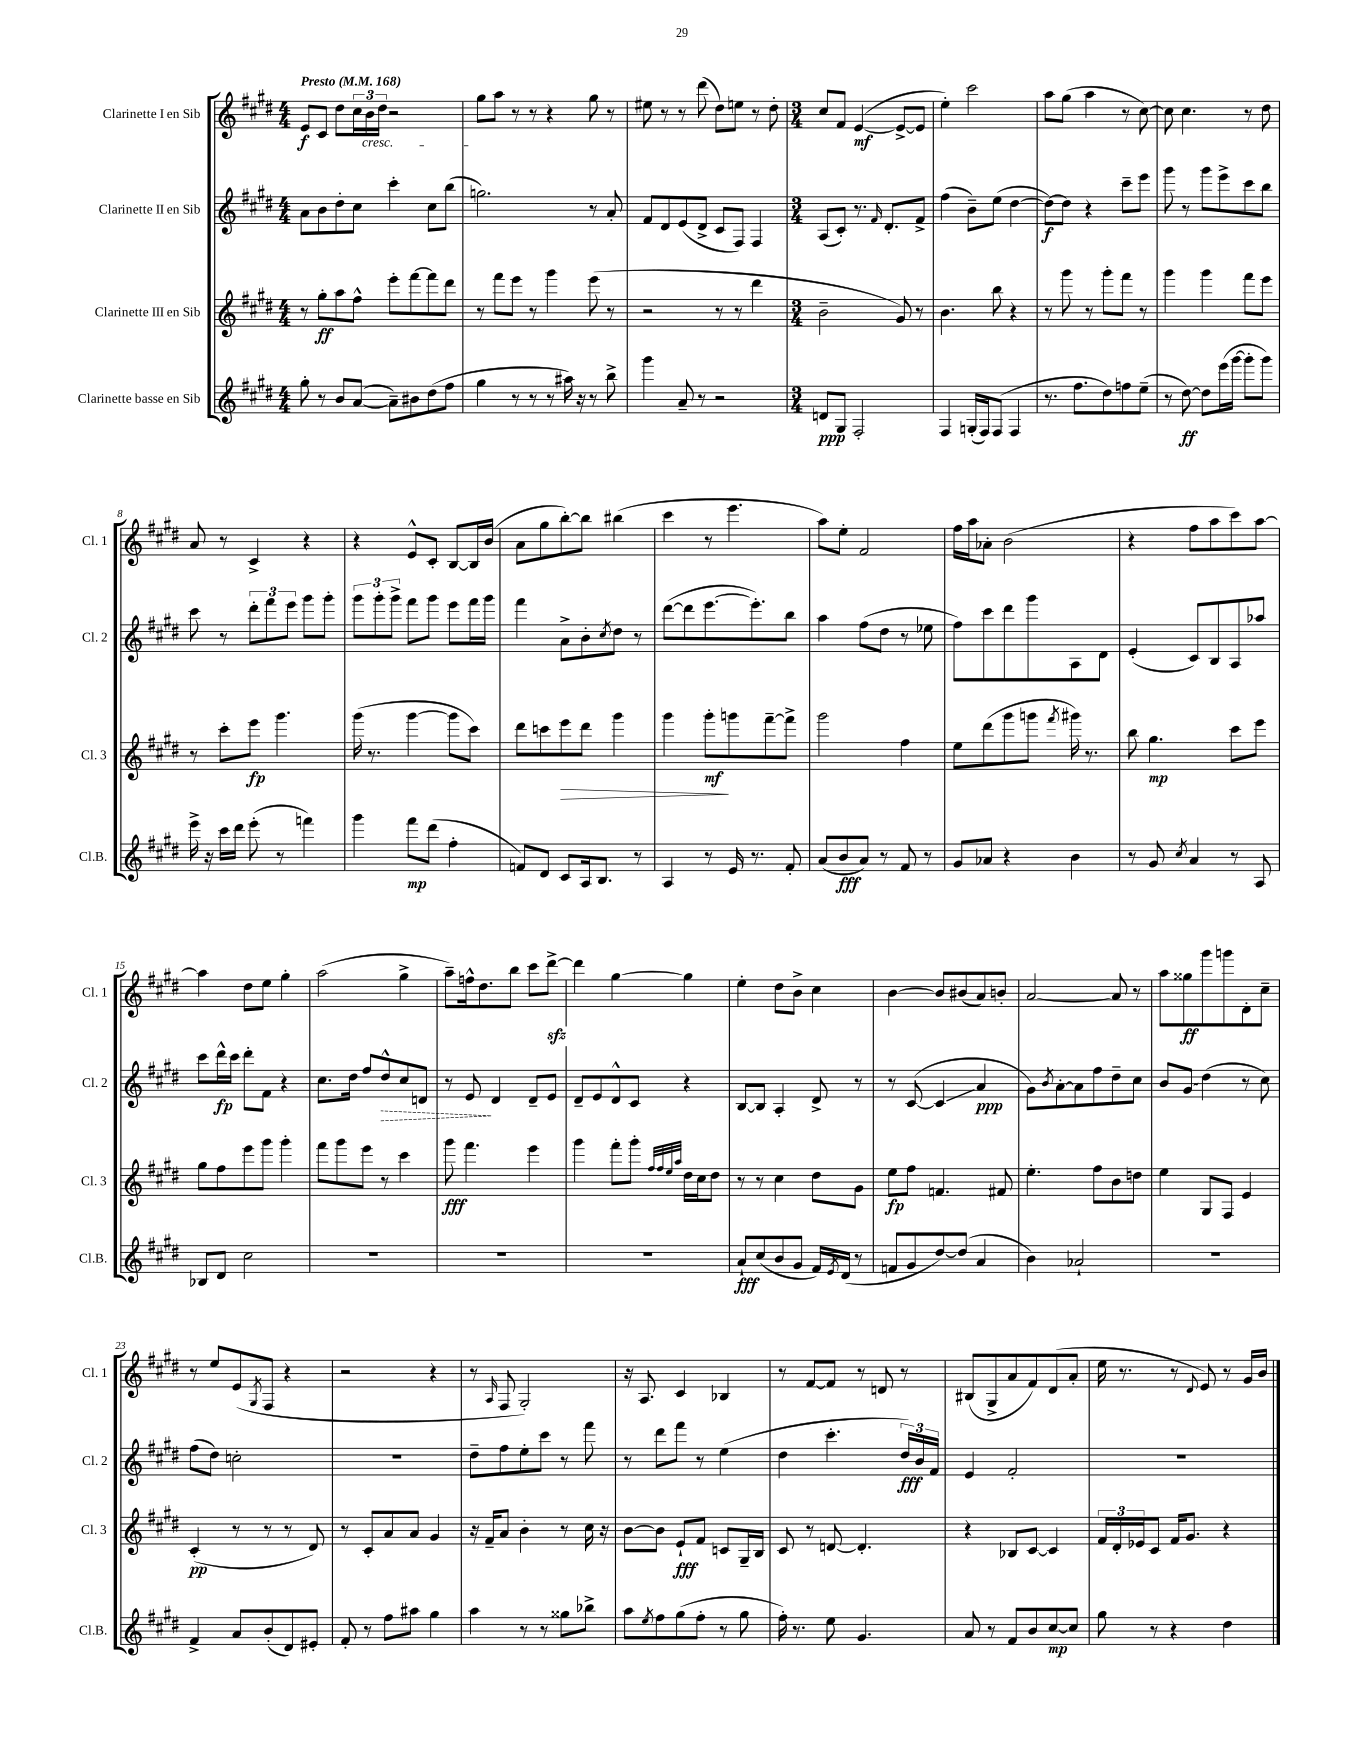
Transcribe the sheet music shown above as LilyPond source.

<<
\new StaffGroup <<
\new Staff = "s0" \with { instrumentName = "Clarinette I en Sib" shortInstrumentName = "Cl. 1" } {
    \clef treble \key e \major \numericTimeSignature \time 4/4 \tempo "Presto" 4 = 168
    e'8\f cis'8 dis''8 \tuplet 3/2 { cis''16 b'16\cresc dis''16 } r2 |
    gis''8\! a''8 r8 r8 r4 gis''8 r8 |
    eis''8 r8 r8 dis'''8( dis''8) e''8 r8 dis''8-. |
    \numericTimeSignature \time 3/4 cis''8 fis'8 e'4~\mf( e'8~-> e'8 |
    e''4-.) cis'''2 |
    a''8 gis''8( a''4 r8 cis''8~) |
    cis''8 cis''4. r8 dis''8 |
    a'8 r8 cis'4-> r4 |
    r4 e'8-^ cis'8-. b8~ b16 b'16( |
    a'8 gis''8 b''8~-.) b''8 bis''4( |
    cis'''4 r8 e'''4. |
    a''8) e''8-. fis'2 |
    fis''16 a''16 aes'8-. b'2( |
    r4 fis''8 a''8 cis'''8) a''8~ |
    a''4 dis''8 e''8 gis''4-. |
    a''2( gis''4-> |
    a''8--) f''16-^ dis''8. b''8 cis'''8 dis'''8~->\sfz |
    dis'''4 gis''4~ gis''4 |
    e''4-. dis''8 b'8-> cis''4 |
    b'4~ b'8 bis'8( a'8) b'8-. |
    a'2~ a'8 r8 |
    a''8 gisis''8\ff gis'''8 g'''8 dis'8-. cis''8-- |
    r8 e''8 e'8( \acciaccatura { gis8 } fis8 r4 |
    r2 r4 |
    r8 \grace { a16 } fis8 gis2-.) |
    r16 a8. cis'4 bes4 |
    r8 fis'8~ fis'8 r8 d'8 r8 |
    bis8( gis8-> a'8 fis'8) dis'8( a'8-. |
    e''16 r8. r8 \appoggiatura { dis'8 } e'8) r8 gis'16 b'16 \bar "|." |
}
\new Staff = "s1" \with { instrumentName = "Clarinette II en Sib" shortInstrumentName = "Cl. 2" } {
    \clef treble \key e \major \numericTimeSignature \time 4/4
    a'8 b'8 dis''8-. cis''8 cis'''4-. cis''8 b''8( |
    g''2.) r8 a'8-. |
    fis'8 dis'8 e'8( dis'8-> cis'8 fis8) fis4 |
    \numericTimeSignature \time 3/4 a8( cis'8-.) r8. \grace { fis'16 } dis'8.-. fis'8-> |
    fis''4( b'8--) e''8( dis''4~ |
    dis''8~\f) dis''8 r4 cis'''8-- e'''8 |
    gis'''8 r8 gis'''8 e'''8-> cis'''8 b''8 |
    cis'''8 r8 \tuplet 3/2 { dis'''8-. fis'''8 e'''8 } gis'''8 gis'''8-. |
    \tuplet 3/2 { gis'''8 gis'''8-. gis'''8-> } fis'''8 gis'''8 e'''8 fis'''16 gis'''16 |
    fis'''4 a'8-> b'8-. \acciaccatura { cis''8 } dis''8 r8 |
    dis'''8~( dis'''8 e'''8.~ e'''8.-.) b''8 |
    a''4 fis''8( dis''8 r8 ees''8 |
    fis''8) cis'''8 dis'''8 gis'''8 a8 dis'8 |
    e'4-.( cis'8) b8 a8 aes''8 |
    cis'''8 dis'''16-^\fp cis'''16 dis'''8-. fis'8 r4 |
    cis''8. dis''16 fis''8 \once \override Hairpin.style = #'dashed-line dis''8-^\> cis''8 d'8 |
    r8 e'8\! dis'4 dis'8-- e'8 |
    dis'8-- e'8 dis'8-^ cis'8 r4 |
    b8~ b8 a4-. dis'8-> r8 |
    r8 cis'8~( cis'4\glissando a'4\ppp |
    gis'8) \acciaccatura { b'8 } a'8~-. a'8 fis''8 dis''8-- cis''8 |
    b'8 \once \override Glissando.style = #'zigzag gis'8\glissando dis''4( r8 cis''8) |
    fis''8( dis''8) c''2-. |
    R2. |
    dis''8-- fis''8 e''8-. cis'''8 r8 fis'''8 |
    r8 dis'''8 fis'''8 r8 e''4( |
    dis''4 cis'''4.-. \tuplet 3/2 { dis''16\fff) b'16 fis'16 } |
    e'4 fis'2-. |
    R2. \bar "|." |
}
\new Staff = "s2" \with { instrumentName = "Clarinette III en Sib" shortInstrumentName = "Cl. 3" } {
    \clef treble \key e \major \numericTimeSignature \time 4/4
    r8 gis''8-.\ff a''8 fis''8-^ e'''8-. fis'''8~ fis'''8 dis'''8 |
    r8 fis'''8 e'''8 r8 gis'''4 e'''8( r8 |
    r2 r8 r8 dis'''4 |
    \numericTimeSignature \time 3/4 b'2-- gis'8) r8 |
    b'4. b''8 r4 |
    r8 gis'''8 r8 gis'''8-. fis'''8 r8 |
    gis'''4 gis'''4 fis'''8 e'''8 |
    r8 cis'''8-. e'''8\fp gis'''4. |
    gis'''16( r8. gis'''4~ gis'''8 cis'''8) |
    dis'''8 c'''8 e'''8\> dis'''8 gis'''4 |
    gis'''4 gis'''8-.\mf\! g'''8 fis'''8~-- fis'''8-> |
    gis'''2 fis''4 |
    e''8 dis'''8( gis'''8 g'''8 \acciaccatura { fis'''8 } gis'''16) r8. |
    b''8 gis''4.\mp cis'''8 e'''8 |
    gis''8 fis''8 e'''8 gis'''8 gis'''4-. |
    fis'''8 gis'''8 e'''8 r8 cis'''4 |
    gis'''8\fff fis'''4. e'''4 |
    gis'''4 fis'''8-. gis'''8-. \grace { fis''32 fis''32 e''32 a''32 } dis''16 cis''16 dis''8 |
    r8 r8 cis''4 dis''8 gis'8 |
    e''8\fp fis''8 f'4. fis'8 |
    e''4.-. fis''8 b'8 d''8 |
    e''4 gis8 fis8 e'4 |
    cis'4-.\pp( r8 r8 r8 dis'8) |
    r8 cis'8-. a'8 a'8 gis'4 |
    r16 fis'16-- a'8 b'4-. r8 cis''16 r16 |
    b'8~ b'8 e'8-!\fff fis'8 c'8 gis16-- b16 |
    cis'8 r8 d'8~ d'4.-. |
    r4 bes8 cis'8~ cis'4 |
    \tuplet 3/2 { fis'16 dis'16-. ees'16 } cis'8 fis'16 gis'8. r4 \bar "|." |
}
\new Staff = "s3" \with { instrumentName = "Clarinette basse en Sib" shortInstrumentName = "Cl.B." } {
    \clef treble \key e \major \numericTimeSignature \time 4/4
    gis''8-. r8 b'8 a'8~( a'8--) bis'8 dis''8( fis''8 |
    gis''4 r8 r8 r8 ais''16) r16 r8 b''8-> |
    gis'''4 a'8-- r8 r2 |
    \numericTimeSignature \time 3/4 d'8\ppp gis8 fis2-. |
    fis4 g16-.( fis16) fis8( fis4 |
    r8. fis''8. dis''8) f''8 e''8--( |
    r8 dis''8~\ff) dis''8 e'''16( gis'''16~ gis'''8-. gis'''8) |
    e'''16-> r16 cis'''16 dis'''16 e'''8-.( r8 f'''4) |
    gis'''4 fis'''8\mp dis'''8( fis''4-. |
    f'8) dis'8 cis'8 a16 b8. r8 |
    a4 r8 e'16 r8. fis'8-. |
    a'8( b'8\fff a'8) r8 fis'8 r8 |
    gis'8 aes'8 r4 b'4 |
    r8 gis'8 \acciaccatura { cis''8 } a'4 r8 a8 |
    bes8 dis'8 cis''2 |
    R2. |
    R2. |
    R2. |
    a'8-!\fff cis''8( b'8 gis'8 fis'16) \acciaccatura { e'8 } dis'16( r8 |
    f'8 gis'8 dis''8~) dis''8( a'4 |
    b'4) aes'2-! |
    R2. |
    fis'4-> a'8 b'8-.( dis'8) eis'8-. |
    fis'8-. r8 fis''8 ais''8 gis''4 |
    a''4 r8 r8 gisis''8 bes''8-> |
    a''8 \acciaccatura { e''8 } fis''8 gis''8( fis''8-. r8 gis''8 |
    fis''16-.) r8. e''8 gis'4. |
    a'8 r8 fis'8 b'8 cis''8~\mp cis''8 |
    gis''8 r8 r4 dis''4 \bar "|." |
}
>>
>>
